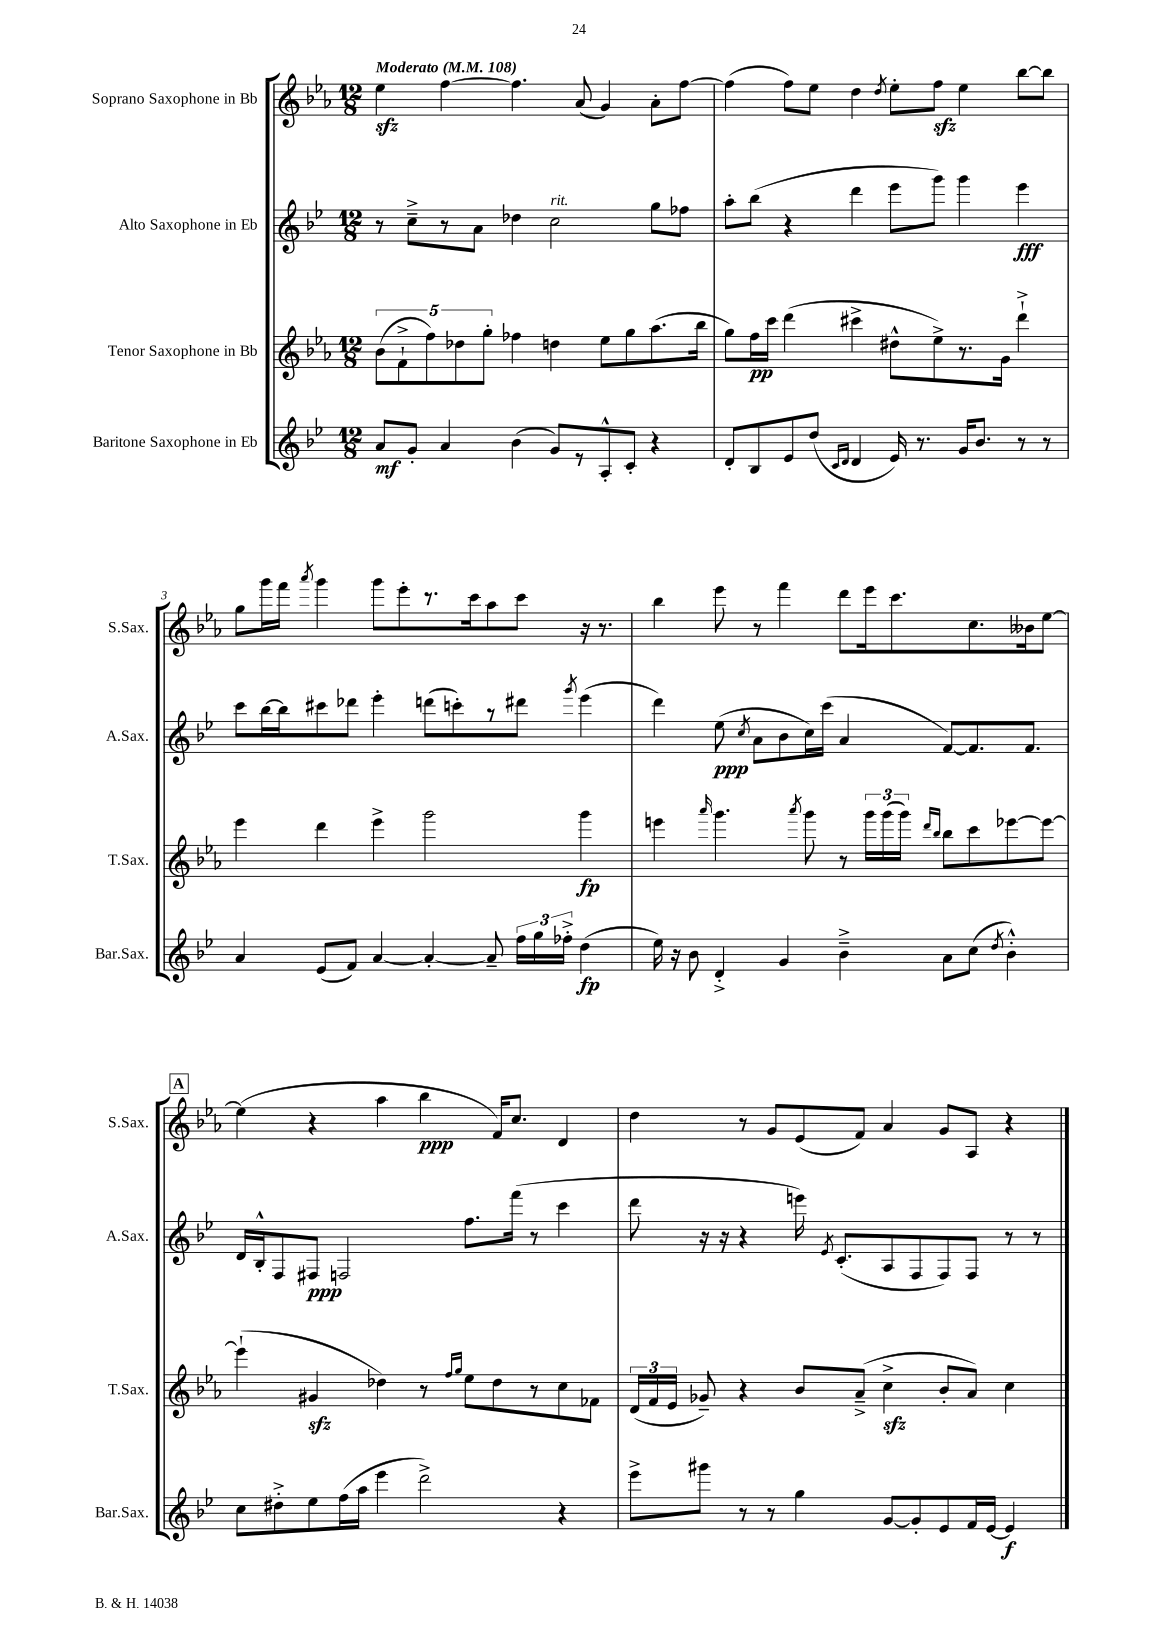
<<
\new StaffGroup <<
\new Staff = "s0" \with { instrumentName = "Soprano Saxophone in Bb" shortInstrumentName = "S.Sax." } {
    \clef treble \key ees \major \numericTimeSignature \time 12/8 \tempo "Moderato" 4 = 108
    \autoBeamOff ees''4\sfz f''4~ f''4. aes'8( g'4) aes'8[-. f''8]~ |
    f''4( f''8[) ees''8] d''4 \acciaccatura { d''8 } ees''8[-. f''8]\sfz ees''4 bes''8[~ bes''8] |
    g''8[ g'''16 f'''16] \acciaccatura { aes'''8 } g'''4 g'''8[ ees'''8-. r8. c'''16 aes''8 c'''8] r16 r8. |
    bes''4 ees'''8 r8 f'''4 d'''8[ ees'''16 c'''8. c''8. beses'16 ees''8]~ |
    \mark \markup { \box "A" } ees''4( r4 aes''4 bes''4\ppp f'16[) c''8.] d'4 |
    d''4 r8 g'8[ ees'8( f'8]) aes'4 g'8[ aes8] r4 \bar "|." |
}
\new Staff = "s1" \with { instrumentName = "Alto Saxophone in Eb" shortInstrumentName = "A.Sax." } {
    \clef treble \key bes \major \numericTimeSignature \time 12/8
    \autoBeamOff r8 c''8[---> r8 a'8] des''4 c''2^\markup { \italic "rit." } g''8[ fes''8] |
    a''8[-. bes''8]( r4 d'''4 ees'''8[ g'''8]) g'''4 ees'''4\fff |
    c'''8[ bes''16~ bes''16 cis'''8 des'''8] ees'''4-. d'''8[( c'''8-.) r8 dis'''8] \acciaccatura { g'''8 } ees'''4( |
    d'''4) ees''8\ppp( \acciaccatura { c''8 } a'8[ bes'8 c''16) c'''16]( a'4 f'8[~) f'8. f'8.] |
    \mark \markup { \box "A" } d'16[ bes16-.-^ f8 fis8]\ppp f2 f''8.[ f'''16]( r8 c'''4 |
    d'''8 r16 r16 r4 e'''16) \acciaccatura { ees'8 } c'8.[-.( a8 f8 f8) f8] r8 r8 \bar "|." |
}
\new Staff = "s2" \with { instrumentName = "Tenor Saxophone in Bb" shortInstrumentName = "T.Sax." } {
    \clef treble \key ees \major \numericTimeSignature \time 12/8
    \autoBeamOff \tuplet 5/4 { bes'8[( f'8-!-> f''8) des''8 g''8]-. } fes''4 d''4 ees''8[ g''8 aes''8.( bes''16] |
    g''8[) f''16\pp c'''16] d'''4( cis'''4-> dis''8[-^ ees''8->) r8. g'16] d'''4-!-> |
    ees'''4 d'''4 ees'''4-> g'''2 g'''4\fp |
    e'''4 \grace { aes'''16 } g'''4. \acciaccatura { aes'''8 } g'''8 r8 \tuplet 3/2 { g'''16[ g'''16( g'''16]) } \grace { d'''16[ bes''16] } bes''8[ c'''8 ees'''8~ ees'''8]~ |
    \mark \markup { \box "A" } ees'''4-!( gis'4\sfz des''4) r8 \grace { f''16[ g''16] } ees''8[ des''8 r8 c''8 fes'8] |
    \tuplet 3/2 { d'16[( f'16 ees'16] } ges'8--) r4 bes'8[ aes'8]--->( c''4->\sfz bes'8[-. aes'8]) c''4 \bar "|." |
}
\new Staff = "s3" \with { instrumentName = "Baritone Saxophone in Eb" shortInstrumentName = "Bar.Sax." } {
    \clef treble \key bes \major \numericTimeSignature \time 12/8
    \autoBeamOff a'8[\mf g'8]-. a'4 bes'4( g'8[) r8 a8-.-^ c'8]-. r4 |
    d'8[-. bes8 ees'8 d''8]( \grace { c'16[ d'16] } d'4 ees'16) r8. g'16[ bes'8.] r8 r8 |
    a'4 ees'8[( f'8]) a'4~ a'4~-. a'8-- \tuplet 3/2 { f''16[ g''16 fes''16]-.-> } d''4\fp( |
    ees''16) r16 bes'8 d'4-.-> g'4 bes'4---> a'8[ c''8]( \acciaccatura { d''8 } bes'4-.-^) |
    \mark \markup { \box "A" } c''8[ dis''8-.-> ees''8 f''16( a''16] ees'''4 d'''2->) r4 |
    ees'''8[-> gis'''8] r8 r8 g''4 g'8[~ g'8-. ees'8 f'16 ees'16]~ ees'4\f \bar "|." |
}
>>
>>
